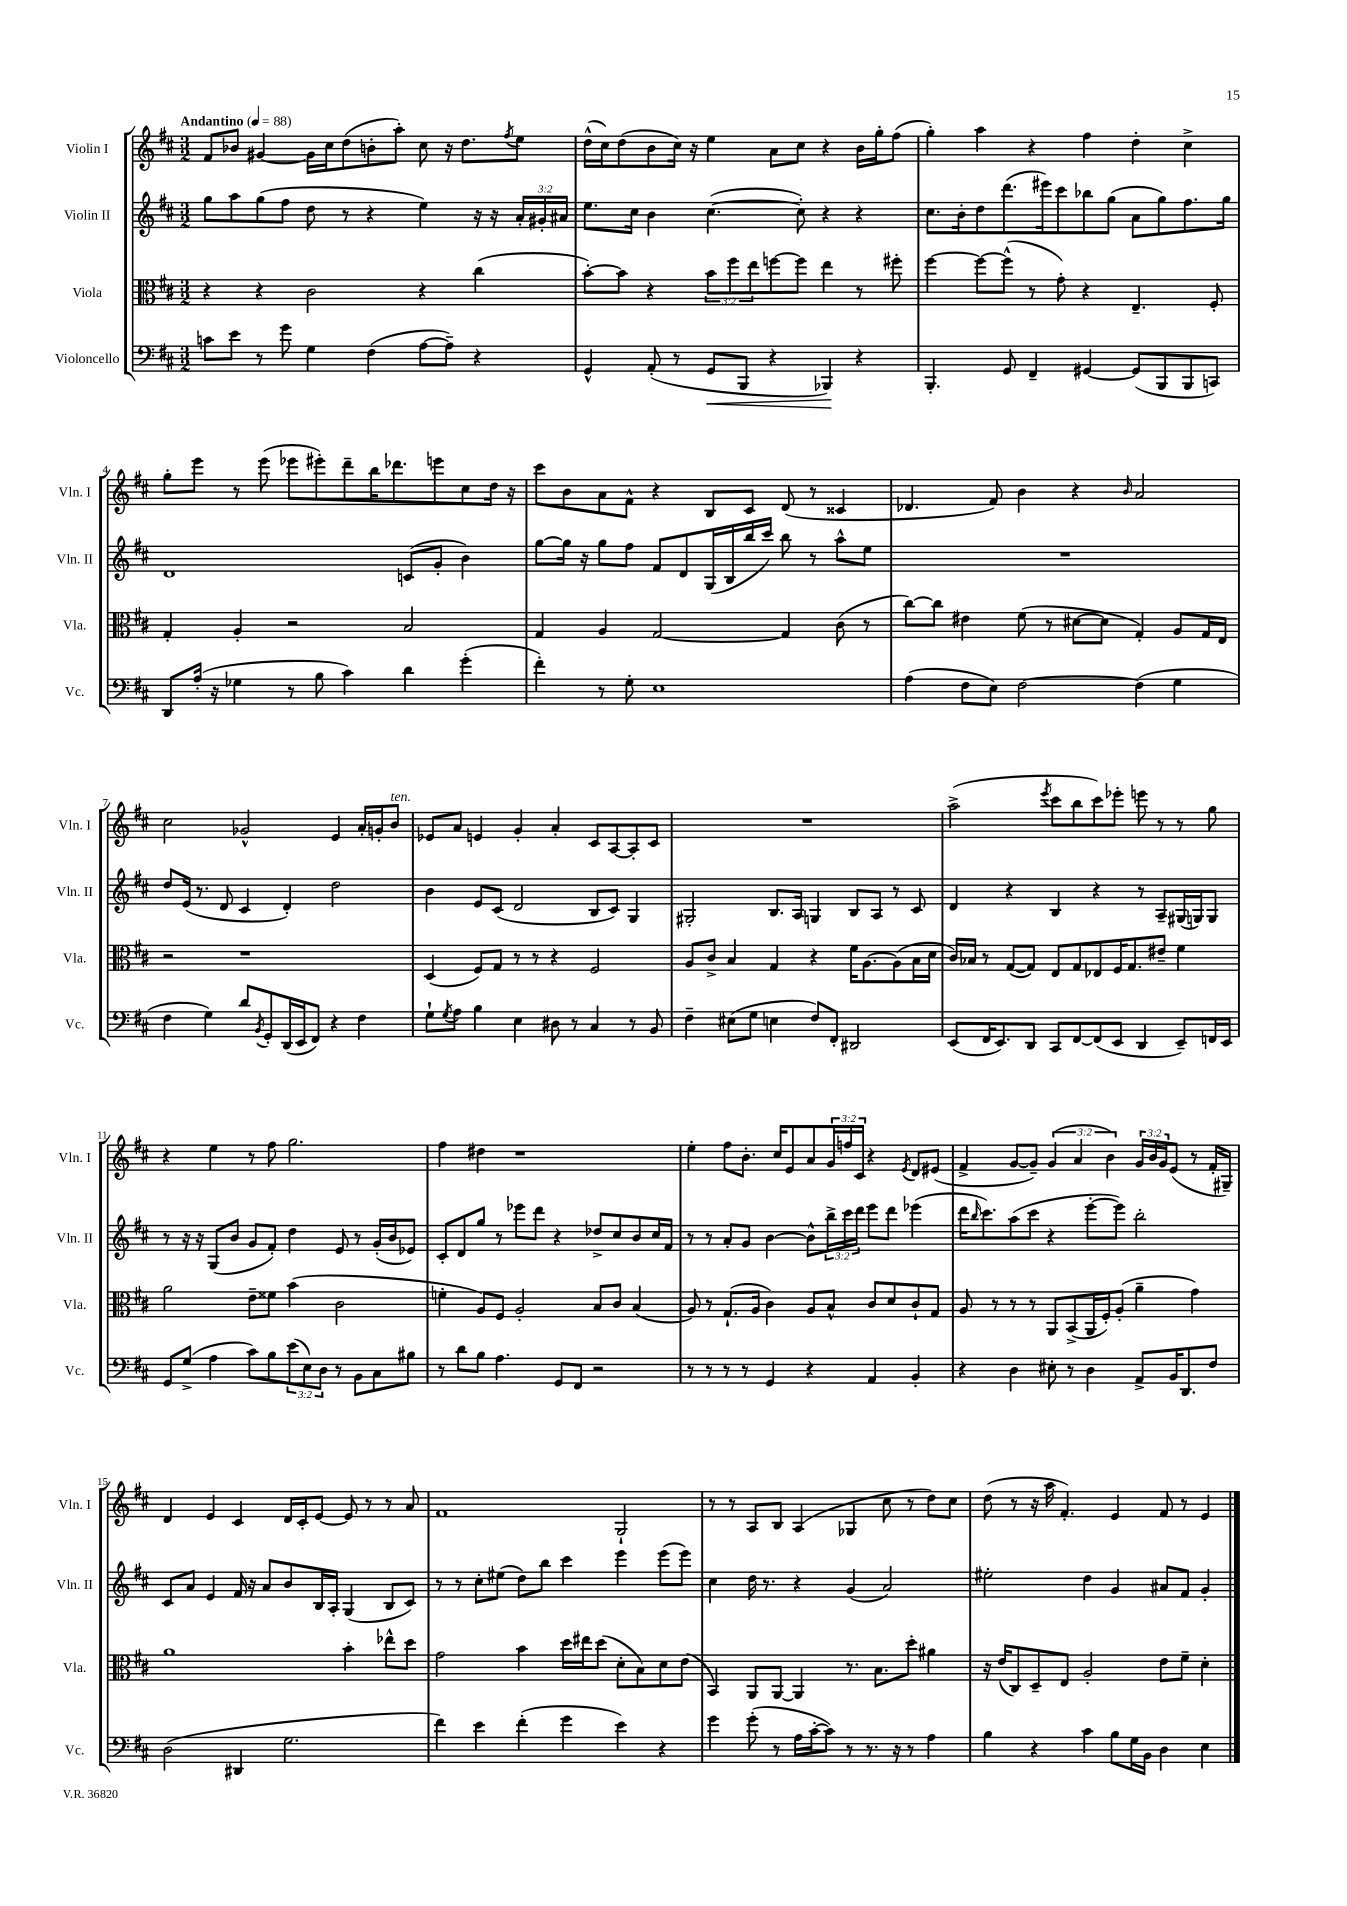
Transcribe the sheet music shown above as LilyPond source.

<<
\new StaffGroup <<
\new Staff = "s0" \with { instrumentName = "Violin I" shortInstrumentName = "Vln. I" } {
    \clef treble \key d \major \numericTimeSignature \time 3/2 \override Staff.TupletNumber.text = #tuplet-number::calc-fraction-text \tempo "Andantino" 4 = 88
    fis'8 bes'8 gis'4~ gis'16 cis''16 d''8( b'8-. a''8-.) cis''8 r16 d''8. \acciaccatura { fis''8 } e''8 |
    d''16-^( cis''16) d''8( b'8 cis''16) r16 e''4 a'8 cis''8 r4 b'16 g''16-. fis''8( |
    g''4-.) a''4 r4 fis''4 d''4-. cis''4-> |
    g''8-. e'''8 r8 e'''8( ees'''8 eis'''8-.) d'''8-- b''16 des'''8. e'''8 cis''8 d''16 r16 |
    cis'''8 b'8 a'8 fis'8-^ r4 b8 cis'8 d'8( r8 cisis'4 |
    des'4. fis'8) b'4 r4 \grace { b'16 } a'2 |
    cis''2 ges'2-^ e'4 a'16-. g'16-. b'8^\markup { \italic "ten." } |
    ees'8 a'8 e'4 g'4-. a'4-. cis'8 a8~ a8-. cis'8 |
    R1. |
    a''2->( \acciaccatura { e'''8 } cis'''8 b''8 cis'''8) ees'''8-. e'''8 r8 r8 g''8 |
    r4 e''4 r8 fis''8 g''2. |
    fis''4 dis''4 r1 |
    e''4-. fis''8 b'8.-. cis''16 e'8 a'8 \tuplet 3/2 { g'16 f''16 cis'16 } r4 \acciaccatura { e'8 } d'8 eis'8( |
    fis'4-> g'8~ g'8--) \tuplet 3/2 { g'4( a'4 b'4) } \tuplet 3/2 { g'16 b'16 g'16 } e'8( r8 fis'16-. gis16--) |
    d'4 e'4 cis'4 d'16 cis'16-. e'8~ e'8 r8 r8 a'8 |
    fis'1 g2-! |
    r8 r8 a8 b8 a4( ges4 cis''8 r8 d''8) cis''8 |
    d''8( r8 r16 a''16 fis'4.-.) e'4 fis'8 r8 e'4 \bar "|." |
}
\new Staff = "s1" \with { instrumentName = "Violin II" shortInstrumentName = "Vln. II" } {
    \clef treble \key d \major \numericTimeSignature \time 3/2 \override Staff.TupletNumber.text = #tuplet-number::calc-fraction-text
    g''8 a''8 g''8( fis''8 d''8 r8 r4 e''4) r16 r16 \tuplet 3/2 { a'16-. gis'16-. ais'16 } |
    e''8. cis''16 b'4 cis''4.~( cis''8-.) r4 r4 |
    cis''8. b'16-. d''8 d'''8.( eis'''16) cis'''8 bes''8 g''8( a'8 g''8) fis''8. g''16 |
    d'1 c'8( g'8-. b'4) |
    g''8~ g''16 r16 g''8 fis''8 fis'8 d'8 g16( b16 b''16 cis'''16) b''8 r8 a''8-^ e''8 |
    R1. |
    d''8 e'16( r8. d'8 cis'4 d'4-.) d''2 |
    b'4 e'8 cis'8( d'2 b8 cis'8) g4 |
    gis2-. b8. a16 g4 b8 a8 r8 cis'8 |
    d'4 r4 b4 r4 r8 a8-- gis16( g16) g8 |
    r8 r16 r16 g8( b'8 g'8 fis'8-.) d''4 e'8 r8 g'16-.( b'16 ees'8) |
    cis'8-. d'8 g''8 r8 ees'''8 d'''8 r4 des''8-> cis''8 b'8 cis''16 fis'16 |
    r8 r8 a'8-. g'8 b'4~ b'8-^ \tuplet 3/2 { b''16-> cis'''16 d'''16 } e'''8 d'''8 ees'''4( |
    d'''16 \grace { b''16 } cis'''8.) a''8( cis'''8 r4 e'''8~-. e'''8) b''2-. |
    cis'8 a'8 e'4 fis'16 r16 a'8 b'8 b16 a16-. g4( b8 cis'8) |
    r8 r8 cis''8-. eis''8( d''8) b''8 cis'''4 e'''4 e'''8( e'''8) |
    cis''4 d''16 r8. r4 g'4( a'2) |
    eis''2-. d''4 g'4 ais'8 fis'8 g'4-. \bar "|." |
}
\new Staff = "s2" \with { instrumentName = "Viola" shortInstrumentName = "Vla." } {
    \clef alto \key d \major \numericTimeSignature \time 3/2 \override Staff.TupletNumber.text = #tuplet-number::calc-fraction-text
    r4 r4 cis'2 r4 cis''4( |
    b'8~-.) b'8 r4 \tuplet 3/2 { b'8 fis''8 e''8 } f''8~ f''8 e''4 r8 fis''8-. |
    fis''4~ fis''8~ fis''8-^( r8 g'8-.) r4 e4.-- fis8-. |
    g4-. a4-. r2 b2 |
    g4 a4 g2~ g4 cis'8( r8 |
    cis''8~) cis''8 eis'4 fis'8( r8 dis'8~ dis'8 g4-.) a8 g16 e16 |
    r2 r1 |
    d4( fis8) g8 r8 r8 r4 fis2 |
    a8 cis'8-> b4 g4 r4 fis'16 a8.~ a8( b16 d'16 |
    cis'16) bes16 r8 g8~( g8) e8 g8 ees8 fis16 g8. eis'8-- fis'4 |
    a'2 e'8-- fisis'8 b'4( cis'2 |
    f'4-. a8) fis8 a2-. b8 cis'8 b4( |
    a8) r8 g8.-!( a16 cis'4) a8 b8-^ cis'8 d'8 cis'8-! g8 |
    a8 r8 r8 r8 a,8 b,8->( a,16 fis16-.) a8-.( a'4-- g'4) |
    a'1 b'4-. ees''8-^ d''8 |
    g'2 b'4 d''16 eis''16 d''8( d'8-. b8) d'8 e'8( |
    b,4) a,8 a,8~ a,4 r8. b8. d''8-. ais'4 |
    r16 e'16( cis8) d8-- e8 a2-. e'8 fis'8-- d'4-. \bar "|." |
}
\new Staff = "s3" \with { instrumentName = "Violoncello" shortInstrumentName = "Vc." } {
    \clef bass \key d \major \numericTimeSignature \time 3/2 \override Staff.TupletNumber.text = #tuplet-number::calc-fraction-text
    c'8 e'8 r8 g'8 g4 fis4( a8~ a8--) r4 |
    g,4-^ a,8-.( r8 g,8\< b,,8 r4 bes,,4\!) r4 |
    b,,4.-. g,8 fis,4-- gis,4~ gis,8( b,,8 b,,8 c,8) |
    d,8 a16-.( r16 ges4 r8 b8 cis'4) d'4 g'4-.( |
    fis'4-.) r8 g8-. e1 |
    a4( fis8 e8) fis2~ fis4( g4 |
    fis4 g4) d'8 \acciaccatura { b,8 } g,8-. d,16( e,16 fis,8) r4 fis4 |
    g8-! \acciaccatura { g8 } a8 b4 e4 dis8 r8 cis4 r8 b,8 |
    fis4-- eis8( g8 e4 fis8) fis,8-. dis,2 |
    e,8( fis,16 e,8.) d,8 cis,8 fis,8~ fis,8( e,8 d,4 e,8--) f,16 e,16 |
    g,8 g8->( a4 cis'8) b8 \tuplet 3/2 { e'8( e8) d8 } r8 b,8 cis8 bis8 |
    r8 d'8 b8 a4. g,8 fis,8 r2 |
    r8 r8 r8 r8 g,4 r4 a,4 b,4-. |
    r4 d4 eis8-. r8 d4 a,8-> b,16 d,8. fis8 |
    d2( dis,4 g2. |
    fis'4) e'4 fis'4-.( g'4 e'4) r4 |
    g'4 g'8-.( r8 a16 cis'16~-. cis'8) r8 r8. r16 r8 a4 |
    b4 r4 cis'4 b8 g16 b,16 d4 e4 \bar "|." |
}
>>
>>
